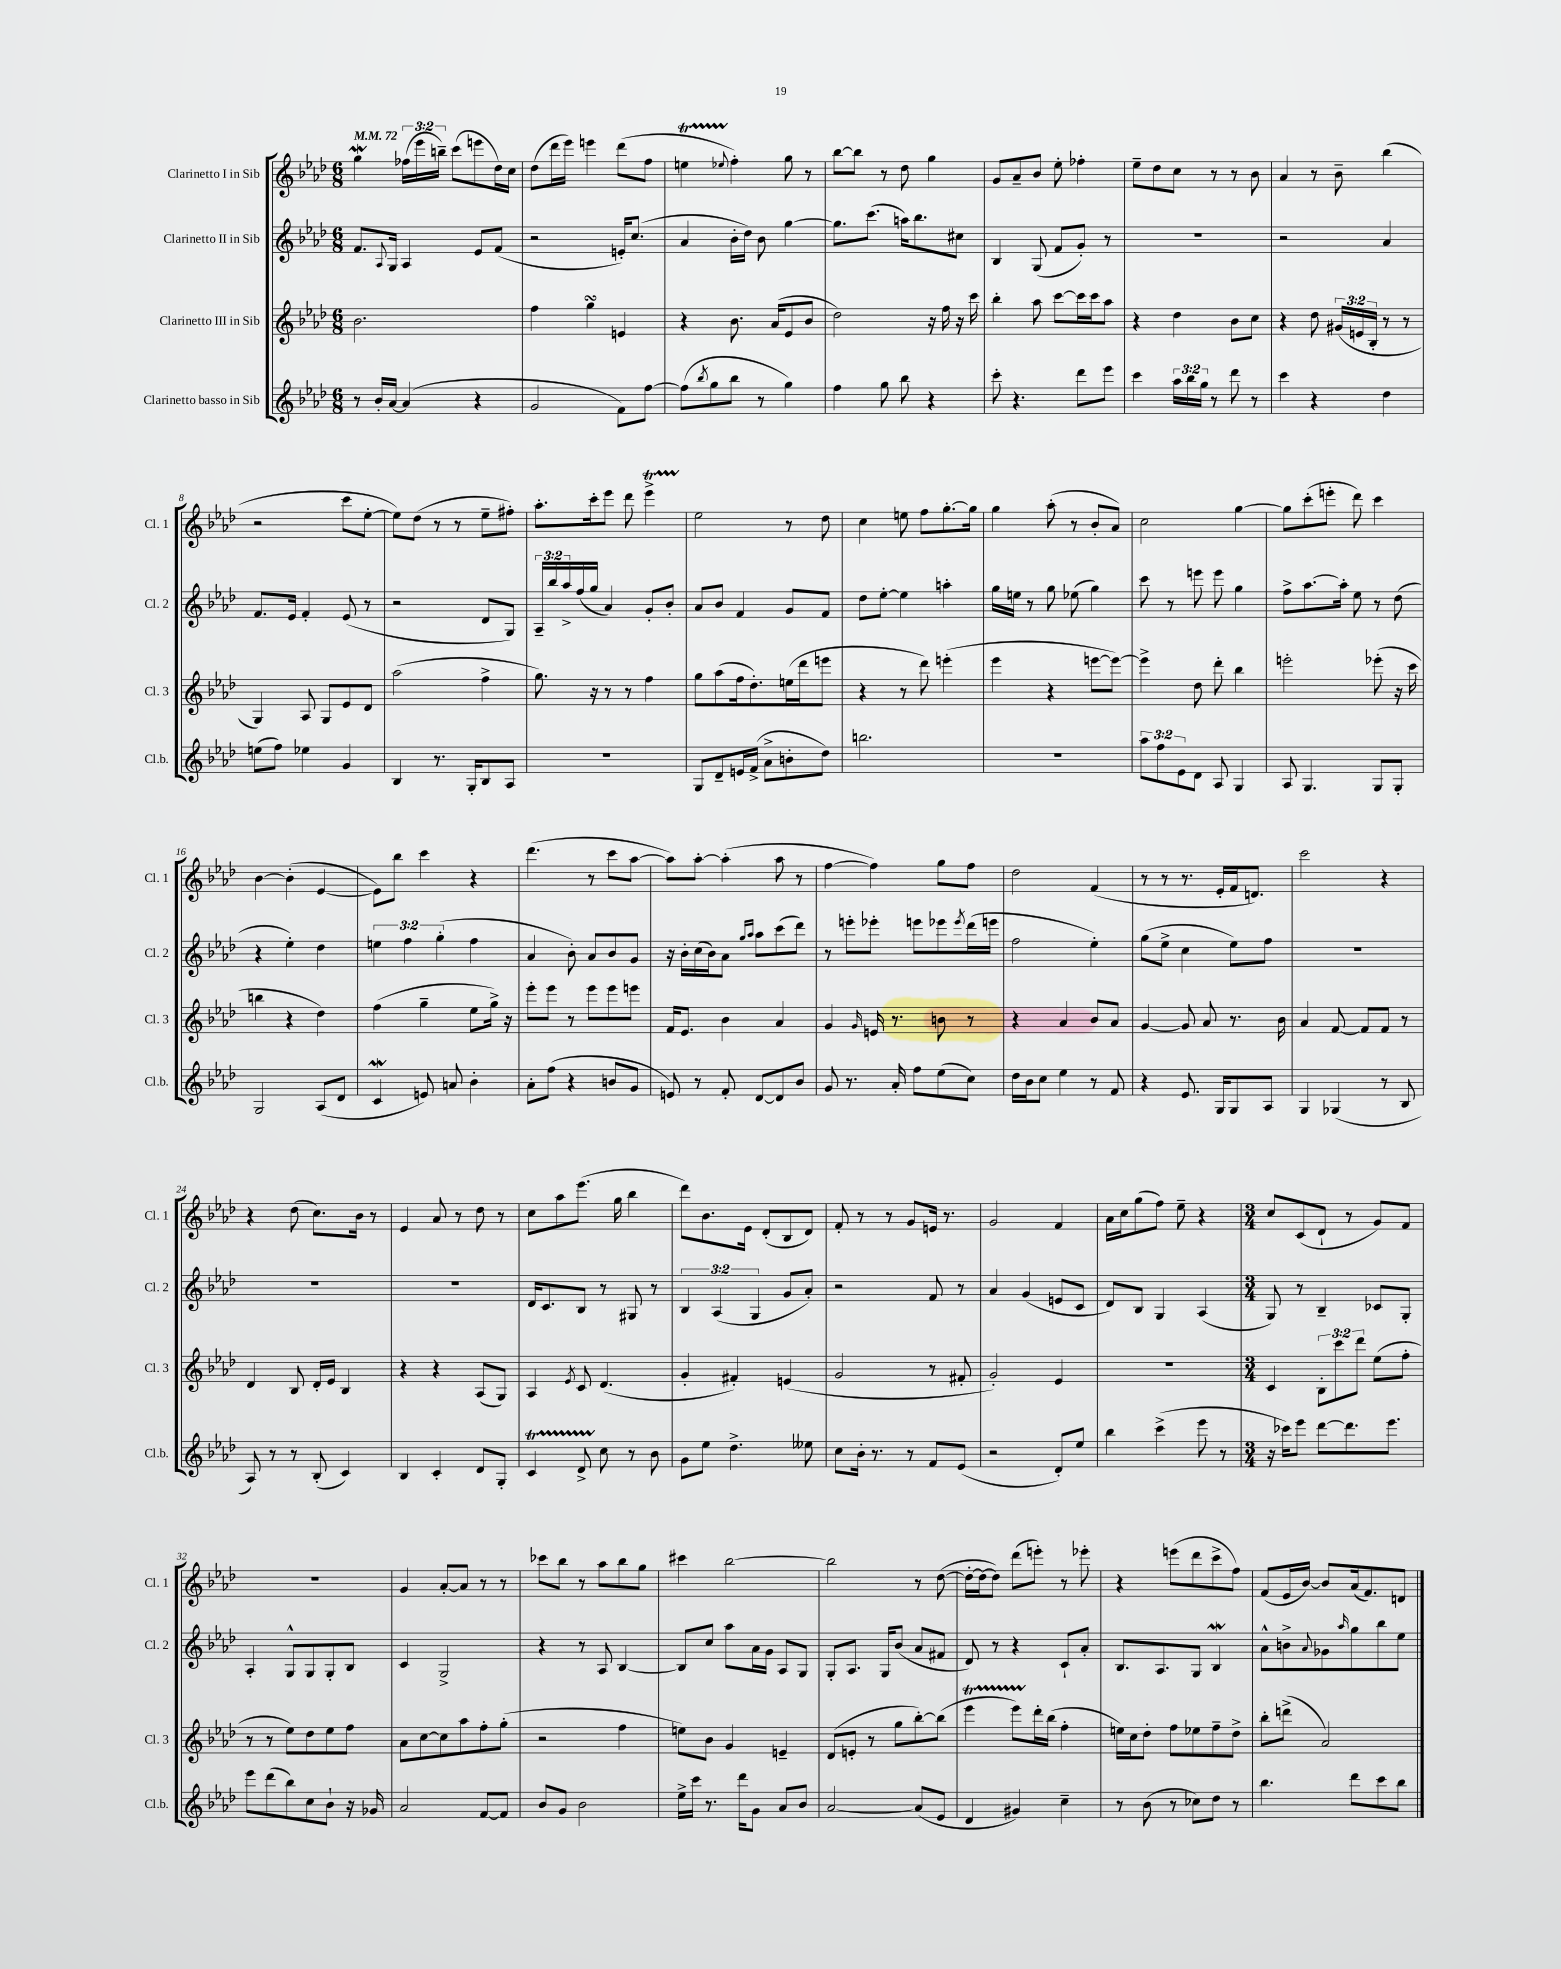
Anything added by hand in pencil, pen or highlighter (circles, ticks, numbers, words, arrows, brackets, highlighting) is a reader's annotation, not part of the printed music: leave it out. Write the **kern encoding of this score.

**kern	**kern	**kern	**kern
*part4	*part3	*part2	*part1
*staff4	*staff3	*staff2	*staff1
*I"Clarinetto basso in Sib	*I"Clarinetto III in Sib	*I"Clarinetto II in Sib	*I"Clarinetto I in Sib
*I'Cl.b.	*I'Cl. 3	*I'Cl. 2	*I'Cl. 1
*clefG2	*clefG2	*clefG2	*clefG2
*k[b-e-a-d-]	*k[b-e-a-d-]	*k[b-e-a-d-]	*k[b-e-a-d-]
*M6/8	*M6/8	*M6/8	*M6/8
*MM72	*MM72	*MM72	*MM72
=1	=1	=1	=1
8r	2.b-\	8.f/L	4ggW\
16b-'/LL	.	.	.
.	.	8qqA-/	.
[16a-/JJ	.	16G/Jk	.
(4a-/]	.	4A-/	(24ff-X\LL
.	.	.	24eee-\
.	.	.	24bbn~\JJ)
.	.	.	(8ccc\L
4r	.	8e-/L	8eeen\
.	.	(8f/J	16dd-\L)
.	.	.	16cc\JJ
=2	=2	=2	=2
2g/	4ff\	2r	(8dd-\L
.	.	.	16ddd-\L
.	.	.	16eee-\JJ)
.	4ggsSsS\	.	4eeen\
8f\L)	4en/	16en'/KL)	(8ddd-\L
.	.	(8.cc/J	.
[8ff\J	.	.	8ff\J
=3	=3	=3	=3
(8ff\L]	4r	4a-/	4eent\
8qbb-/	.	.	.
8gg\	.	.	.
.	.	.	8qqee-X/
8bb-\J	8.b-\	16b-'\LL	4ff'\)
.	.	16dd-\JJ)	.
8r	.	8b-\	.
.	(16a-/KL	.	.
4gg\)	8e-/	[4gg\	8gg\
.	8b-/J	.	8r
=4	=4	=4	=4
4ff\	2dd-\)	8.gg\L]	[8bb-\L
.	.	.	8bb-\J]
.	.	(8.ccc\J	.
8gg\	.	.	8r
8bb-\	.	16aan\KL)	8dd-\
.	.	8.bb-\	.
4r	16r	.	4gg\
.	16ff\	.	.
.	16r	8cc#X\J	.
.	16ccc\	.	.
=5	=5	=5	=5
8ccc'\	4bb-'\	4B-/	8g/L
4.r	.	.	8a-~/
.	8aa-\	(8G/	8b-/J
.	[8ccc\L	8f/L	8ee-'\
8ddd-\L	16ccc\L]	8g'/J)	4ff-X'\
.	16ccc\J	.	.
8eee-\J	8aa-\J	8r	.
=6	=6	=6	=6
4ccc\	4r	2.r	8ee-~\L
.	.	.	8dd-\
24aa-\LL	4dd-\	.	8cc\J
24bb-\	.	.	.
24gg\JJ	.	.	.
8r	.	.	8r
8ddd-\	8b-\L	.	8r
8r	8cc\J	.	8b-\
=7	=7	=7	=7
4ccc\	4r	2r	4a-/
4r	8dd-\	.	8r
.	(24g#X/LL	.	8b-~\
.	24en/	.	.
.	24B-'/JJ	.	.
4dd-\	8r	4a-/	(4bb-\
.	8r	.	.
!!LO:LB:g=z
=8	=8	=8	=8
(8een\L	4G/)	8.f/L	2r
8ff\J)	.	.	.
.	.	16e-/Jk	.
4ee-X\	8A-/	4f'/	.
.	8G/L	.	.
4g/	8e-/	(8e-/	8ccc\L
.	8d-/J	8r	[8ee-'\J
=9	=9	=9	=9
4B-/	(2aa-\	2r	8ee-\L])
.	.	.	(8dd-\J
8.r	.	.	8r
.	.	.	8r
16G'/KL	.	.	.
8B-/	4ff^\	8d-/L	8ee-~\L
8A-/J	.	8G/J)	8ff#X'\J)
=10	=10	=10	=10
2.r	8.gg\)	24A-~/LL	8.aa-'\L
.	.	24bb-/	.
.	.	24aa-^/	.
.	.	(16ff/	.
.	16r	16gg/JJ	16ccc'\k
.	8r	4a-/)	8eee-\J
.	8r	.	8ddd-\
.	4ff\	8g'/L	4eee-T^\
.	.	8b-'/J	.
=11	=11	=11	=11
8G/L	8gg\L	8a-/L	2ee-\
8d-~/	(8aa-\	8b-/J	.
16en/L	16ff\k	4f/	.
(16f^/JJ	8.dd-'\)	.	.
8a-^\L	.	.	.
8bn'\	(16een\L	8g/L	8r
.	16ddd-\J	.	.
8dd-\J)	8eeen\J	8f/J	8dd-\
=12	=12	=12	=12
2.bbn\	4r	8dd-\L	4cc\
.	.	[8ee-'\J	.
.	8r	4ee-\]	8een\
.	8ddd-\)	.	8ff\L
.	(4eeen'\	4aan'\	[8.gg'\
.	.	.	16gg\Jk]
=13	=13	=13	=13
2.r	4eee-\	16gg\LL	4gg\
.	.	16een\JJ	.
.	.	8r	.
.	4r	8gg\	(8aa-'\
.	.	(8ee-X\	8r
.	[8eeen\L	4gg\)	8b-'/L
.	8eee\J_)	.	8a-/J)
=14	=14	=14	=14
12aa-\L	4eee^\]	8ccc\	2cc\
12ff\	.	.	.
.	.	8r	.
12e-\	.	.	.
8d-\J	8dd-\	8eeen\	.
8A-/	8ddd-'\	8eee\	.
4G/	4bb-\	4gg\	[4gg\
=15	=15	=15	=15
8A-/	2eeen'\	8ff^\L	8gg\L]
4.G/	.	[8.aa-\	(8ccc'\
.	.	.	8eeen'\J
.	.	16aa-'\Jk]	.
.	.	8ee-\	8ddd-\)
8G/L	(8eee-X'\	8r	4ccc\
8G'/J	16r	(8dd-\	.
.	16ccc\	.	.
!!LO:LB:g=z
=16	=16	=16	=16
2G/	4bbn\	4r	[4b-\
.	4r	4ee-'\)	(4b-'\]
(8A-/L	4dd-\)	4dd-\	[4e-/
8d-/J	.	.	.
=17	=17	=17	=17
4cW/	(4ff\	6een\	8e-\L])
.	.	.	8bb-\J
.	.	6ff\	.
8en/)	4gg~\	.	4ccc\
.	.	(6gg'\	.
8an/	.	.	.
4b-'\	8ee-\L	4ff\	4r
.	16gg^\Jk)	.	.
.	16r	.	.
=18	=18	=18	=18
8a-'\L	8eee-'\L	4a-/	(4.ddd-\
(8ff\J	8eee-\J	.	.
4r	8r	8b-'\)	.
.	8eee-\L	8a-/L	8r
8bn/L	8eee-\	8b-/	8ccc\L
8g/J	8eeen\J	8g/J	[8aa-\J
=19	=19	=19	=19
8en/)	16f/KL	16r	8aa-\L])
.	8.e-/J	16b-'\LL	.
8r	.	(16cc\	[8aa-'\J
.	.	16b-\J)	.
8f'/	4b-\	8a-\J	(4aa-'\]
.	.	16qqgg/LL	.
.	.	16qqaa-/JJ	.
[8d-/L	.	8aa-\L	.
8d-/]	4a-/	(8ccc\	8aa-\
8b-/J	.	8ddd-\J)	8r
=20	=20	=20	=20
8g/	4g/	8r	[4ff\
8.r	.	8eeen'\L	.
.	16qqg/	.	.
.	16en/	8eee-X'\J	4ff\])
16a-'/	8.r	.	.
8ff\L	.	8eeen\L	.
(8ee-\	8bn\	8eee-X\	8gg\L
.	.	8qeee-/	.
8cc\J)	8r	(16ddd-\L	8ff\J
.	.	16eeen\JJ	.
=21	=21	=21	=21
16dd-\LL	4r	2ff\	2dd-\
16b-\J	.	.	.
8cc\J	.	.	.
4ee-\	4a-/	.	.
8r	8b-/L	4ee-'\)	(4f/
8f/	8a-/J	.	.
=22	=22	=22	=22
4r	[4g/	(8gg\L	8r
.	.	8ee-^\J	8r
8.e-/	8g/]	4cc\	8.r
.	8a-/	.	.
16G/KL	.	.	16e-'/LL
8G/	8.r	8ee-\L)	16f/J
.	.	.	8.dn/J)
8A-/J	.	8ff\J	.
.	16b-\	.	.
=23	=23	=23	=23
4G/	4a-/	2.r	2ccc\
(4G-X/	[8f/	.	.
.	8f/L]	.	.
8r	8f/J	.	4r
8B-/	8r	.	.
!!LO:LB:g=z
=24	=24	=24	=24
8A-/)	4d-/	2.r	4r
8r	.	.	.
8r	8B-/	.	(8dd-\
(8B-'/	16d-'/LL	.	8.cc\L)
.	16e-/JJ	.	.
4c/)	4B-/	.	.
.	.	.	16b-\Jk
.	.	.	8r
=25	=25	=25	=25
4B-/	4r	2.r	4e-/
4c'/	4r	.	8a-/
.	.	.	8r
8d-/L	(8A-/L	.	8dd-\
8G'/J	8G/J)	.	8r
=26	=26	=26	=26
4ct/	4A-/	16d-/KL	8cc\L
.	.	8.c/	.
.	.	.	8aa-\
.	8qe-/	.	.
8d-TTT^/	8c/	8B-/J	(8.eee-\J
8cc\	(4.d-/	8r	.
.	.	.	16gg\
8r	.	8G#X/	4bb-\
8b-\	.	8r	.
=27	=27	=27	=27
8g\L	4g'/	6B-/	8ddd-\L)
8ee-\J	.	.	8.b-\
.	.	(6A-/	.
4.dd-^\	4f#X'/)	.	.
.	.	.	16e-\Jk
.	.	6G/	.
.	.	.	(8d-'/L
.	(4en/	8g/L	8B-/
8ee--X\	.	8a-'/J)	8d-/J)
=28	=28	=28	=28
8cc\L	2g/	2r	8f'/
16b-'\Jk	.	.	8r
8.r	.	.	.
.	.	.	8r
8r	.	.	8g/L
8f/L	8r	8f/	16en/Jk
.	.	.	8.r
(8e-/J	8f#X'/	8r	.
=29	=29	=29	=29
2r	2g'/)	4a-/	2g/
.	.	(4g/	.
8d-'/L)	4e-/	8en/L	4f/
8ee-/J	.	8c/J	.
=30	=30	=30	=30
4bb-\	2.r	8d-/L)	16a-\LL
.	.	.	16cc\J
.	.	8B-/J	(8gg\
(4ccc^\	.	4G/	8ff\J)
.	.	.	8ee-~\
8eee-\	.	(4A-/	4r
8r	.	.	.
=31	=31	=31	=31
*M3/4	*M3/4	*M3/4	*M3/4
16r	4c/	8G/)	8cc/L
16ccc-X\KL)	.	.	.
8eee-\J	.	8r	(8c/
[8ddd-\L	12B-'\L	4B-~/	8d-`/J
.	12ccc\	.	.
8.ddd-\]	.	.	8r
.	12ddd-\J	.	.
.	(8ee-\L	8c-X/L	8g/L)
8.eee-\J	.	.	.
.	8ff'\J	8G'/J	8f/J
!!LO:LB:g=z
=32	=32	=32	=32
8eee-\L	8r	4A-'/	2.r
(8ddd-\	8r	.	.
8bb-\)	8ee-\L)	8G^^/L	.
8cc\	8dd-\	8G/	.
8b-`\J	8ee-\	8G'/	.
16r	8ff\J	8B-/J	.
16g-X/	.	.	.
=33	=33	=33	=33
2a-/	8a-\L	4c/	4g/
.	[8cc\	.	.
.	8cc\]	2G^/	[8a-'/L
.	8aa-\	.	8a-/J]
[8f/L	8ff'\	.	8r
8f/J]	(8gg'\J	.	8r
=34	=34	=34	=34
8b-/L	2r	4r	8ccc-X\L
8g/J	.	.	8bb-\J
2b-\	.	8r	8r
.	.	8A-/	8aa-\L
.	4ff\	[4B-/	8bb-\
.	.	.	8gg\J
=35	=35	=35	=35
16ee-^\LL	8een\L)	8B-/L]	4ccc#X\
16ccc\JJ	.	.	.
8.r	8b-\J	8cc/J	.
.	4g/	8aa-\L	[2bb-\
16ddd-\KL	.	.	.
8g\J	.	16a-\L	.
.	.	16g\JJ	.
8a-/L	4en~/	8A-/L	.
8b-/J	.	8G/J	.
=36	=36	=36	=36
[2a-/	(8d-/L	8G'/L	2bb-\]
.	8en'/J	8.A-/J	.
.	8r	.	.
.	.	16G/KL	.
.	8gg\L	(8b-/J	.
(8a-/L]	[8bb-'\)	8a-/L	8r
8e-/J	(8bb-\J]	8f#X/J	([8dd-\
=37	=37	=37	=37
4d-/	4eee-T\	8d-/)	16dd-'\LL_
.	.	.	16dd-\J_
.	.	8r	8dd-\J])
4g#X/)	8eee-TTT\L)	4r	(8ddd-\L
.	16ddd-'\L	.	8eeen'\J)
.	(16bb-\JJ	.	.
4cc~\	4ff'\	8c`/L	8r
.	.	8a-'/J	8eee-X'\
=38	=38	=38	=38
8r	16een\LL)	8.B-/L	4r
.	16cc\J	.	.
(8b-\	8dd-'\J	.	.
.	.	8.A-/	.
8r	8ff\L	.	(8eeen\L
8cc-X\L)	8ee-X\	8G/J	8ddd-\
8dd-\J	8ff~\	4B-W/	8ccc^\
8r	8dd-^\J	.	8ff\J)
=39	=39	=39	=39
4.bb-\	8bb-'\L	8a-^^\L	(8f/L
.	(8dddn^\J	8bn^\	16e-/L
.	.	.	[16b-/JJ)
.	.	8qqa-/	.
.	2a-/)	8g-X\	8b-/L]
.	.	16qqaa-/	.
8ddd-\L	.	8gg\	(16a-/k
.	.	.	8.f/)
8ccc\	.	8bb-\	.
8bb-\J	.	8ee-\J	8dn/J
==	==	==	==
*-	*-	*-	*-
